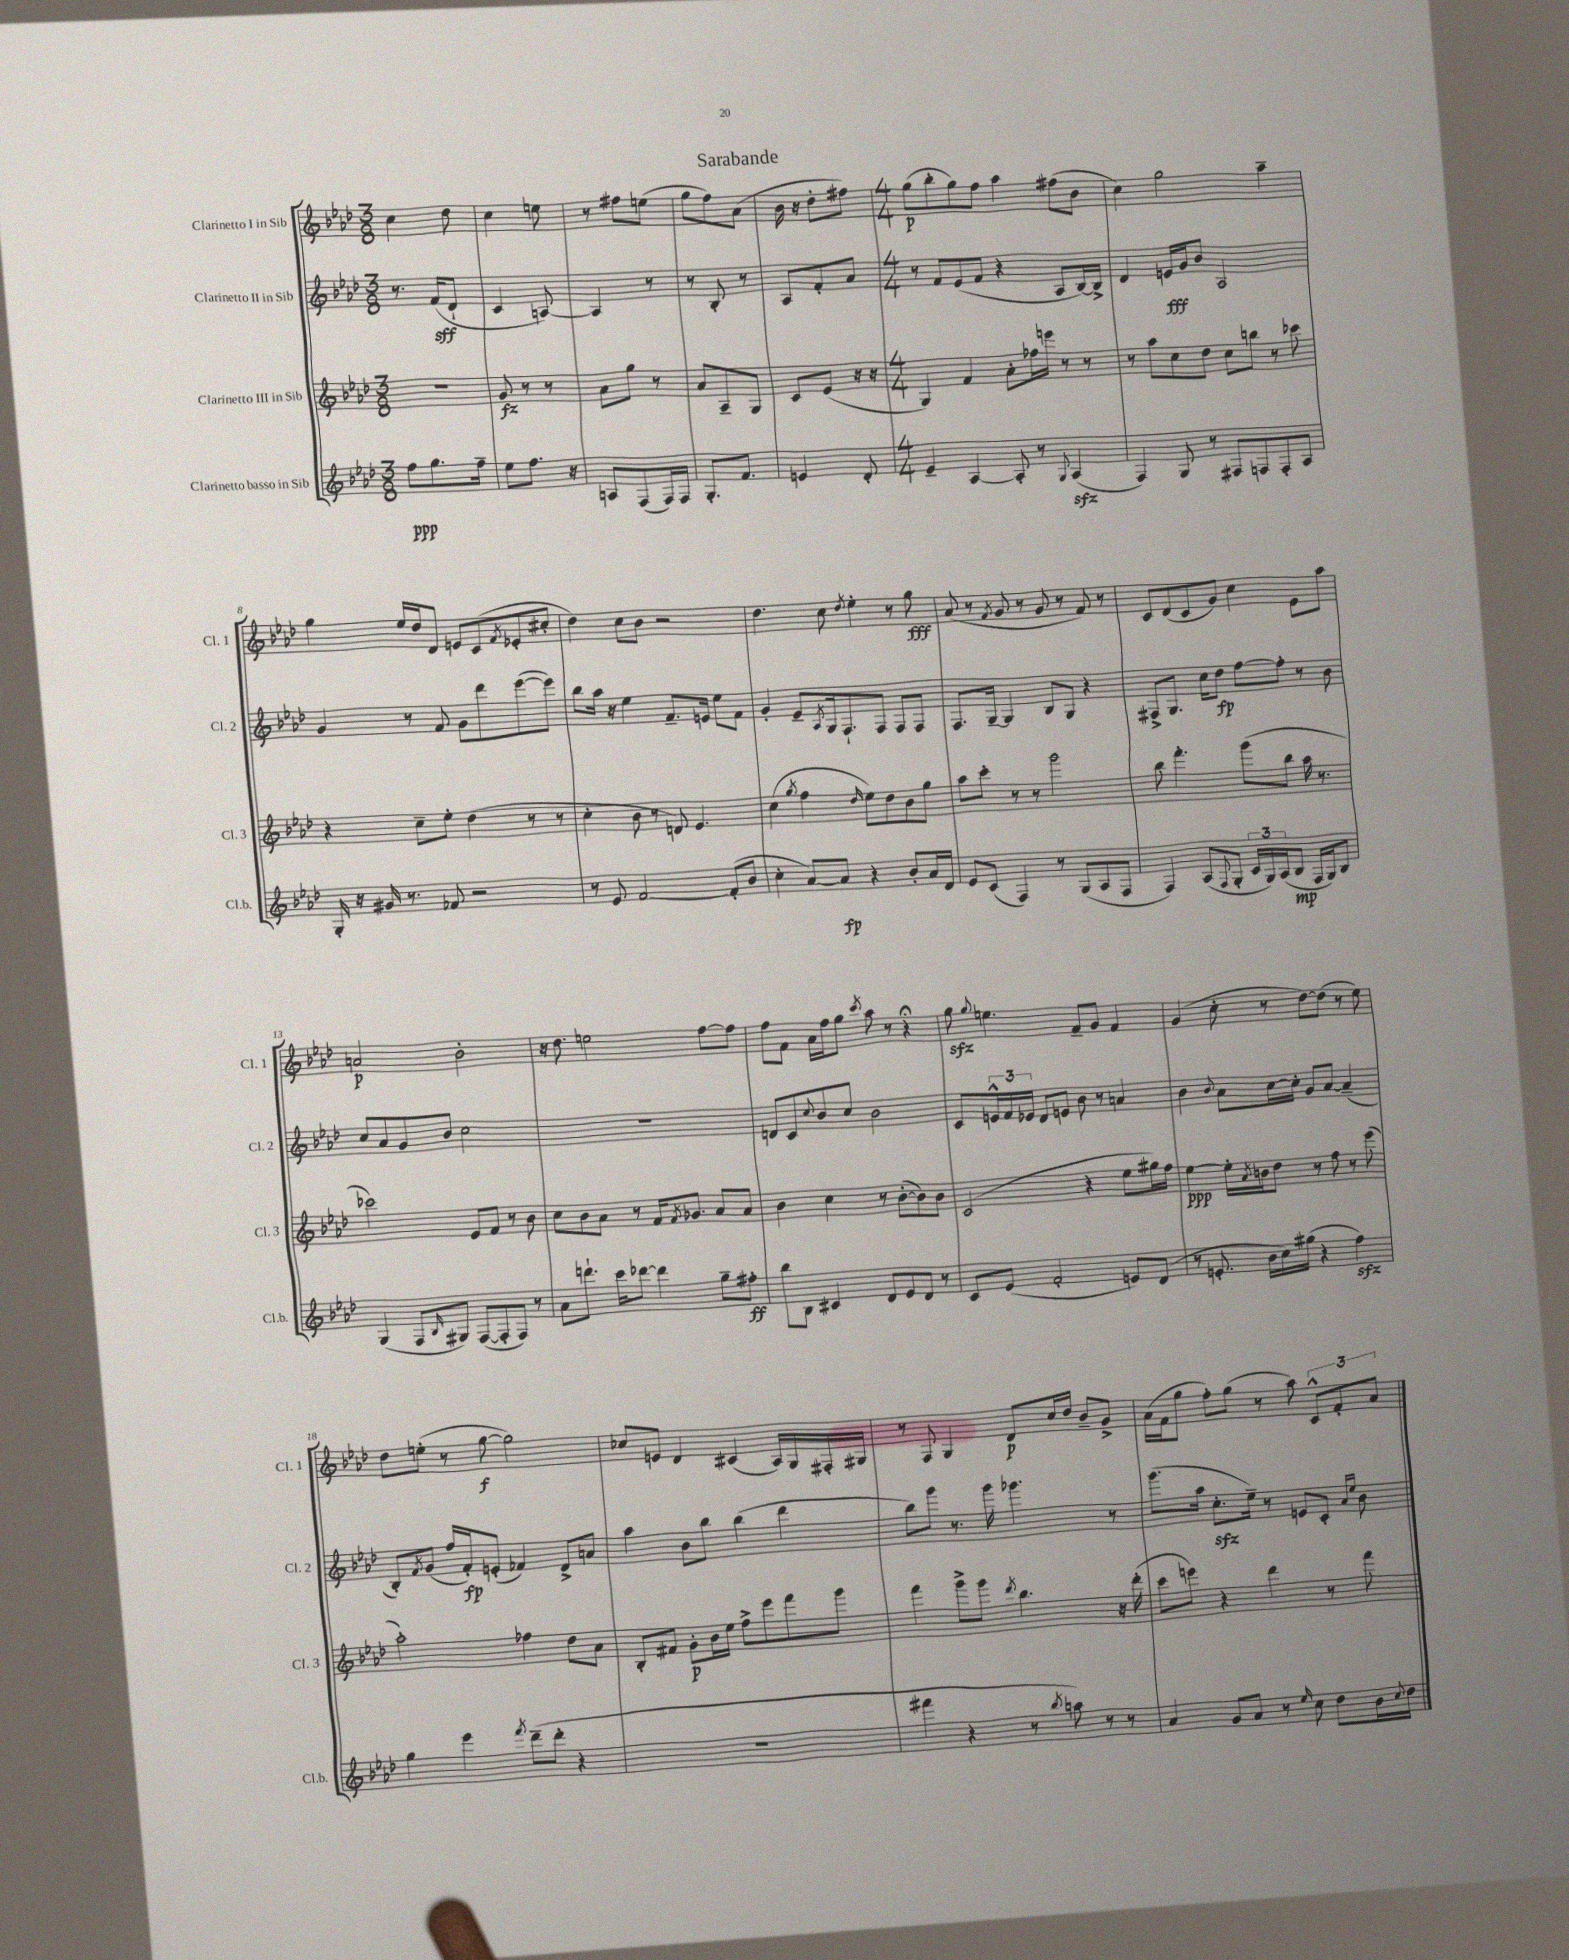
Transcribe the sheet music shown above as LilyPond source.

\header { title = "Sarabande" }
<<
\new StaffGroup <<
\new Staff = "s0" \with { instrumentName = "Clarinetto I in Sib" shortInstrumentName = "Cl. 1" } {
    \clef treble \key aes \major \numericTimeSignature \time 3/8
    c''4 des''8 |
    c''4 e''8 |
    r8 fis''8 e''8( |
    g''8 f''8) aes'8( |
    bes'16 r16 des''8-. fis''8) |
    \numericTimeSignature \time 4/4 g''8\p( bes''8-. g''8) f''8 aes''4 fis''8( bes'8 |
    c''4) g''2 aes''4-- |
    g''4 ees''16 des''16 des'8 e'8 c'8( \acciaccatura { f'8 } ees'8-. cis''8-. |
    des''4) c''8 bes'8 r2 |
    des''4. c''8 \acciaccatura { des''8 } ees''4-. r8 g''8\fff |
    aes'8( r8 \acciaccatura { f'8 } g'8 r8 g'8 r8 f'8) r8 |
    c'8 des'8( c'8 g'8) c''4 ees'8 aes''8 |
    a'2\p bes'2-. |
    r16 des''8. e''2 f''8~ f''8 |
    f''8 f'8 aes'16 f''16 g''8 \acciaccatura { c'''8 } aes''8 r8 r4\fermata |
    g''8\sfz \appoggiatura { g''8 } e''4. f'8-- g'8 f'4 |
    g'4( c''8-. r8 des''8~) des''8( r8 ees''8) |
    des''8 e''8-.( r8 g''8~\f g''2) |
    ces''8 e'8 des'4 cis'4( aes16) g16 fis16-. gis16 |
    r8 f8 g4 des'8\p c''16 des''16 bes'8-- g'8-> |
    aes'16( f'16 g''8 f''8-.) g''8( r8 aes''8) \tuplet 3/2 { c'8-^ f'8-. aes'8 } \bar "|." |
}
\new Staff = "s1" \with { instrumentName = "Clarinetto II in Sib" shortInstrumentName = "Cl. 2" } {
    \clef treble \key aes \major \numericTimeSignature \time 3/8
    r8. f'16\sff( des'8-! |
    c'4 a8~) |
    a4 r8 |
    r8 bes8-. r8 |
    aes8 f'8-. aes'8 |
    \numericTimeSignature \time 4/4 r8 f'8 ees'8( f'8 r4 aes8 bes16~) bes16-> |
    des'4 e'16\fff g'16 bes'8 aes2 |
    g'4 r8 f'8 g'8 des'''8 ees'''8~( ees'''8) |
    bes''8 aes''16 r16 ees''4 f'8.-- e'16 ees''8 f'8 |
    g'4-. ees'8-- \acciaccatura { aes8 } g16 f8.-! f8 f8 f8 |
    f8. g16~-- g4 bes8 g8 r4 |
    fis8-> g8. c''16 des''8\fp f''8~ f''8-. r8 bes'8 |
    c''8 aes'8 g'8 bes'8 c''2 |
    R1 |
    d'8 c'8 \appoggiatura { c''8 } bes'8 c''8 bes'2 |
    c'8 \tuplet 3/2 { e'16-^ f'16 ees'16 } des'8 e'8 bes'8 r8 a'4 |
    bes'4 \appoggiatura { bes'8 } aes'8 c''16~ c''16-. g'8 aes'8~ aes'4--( |
    bes8-.) \acciaccatura { f'8 } g'8( f''16 f'16-.\fp) e'8-.( fes'4) des'8-> a'8 |
    aes''4 bes'8 bes''8 bes''4( des'''4 |
    bes''8) g'''8 r8. g'''16 ges'''4. r8 |
    g'''8.( aes''16 c''8.-.\sfz ees''16--) r8 e'8 c'8-. \grace { aes'16 ees''16 } bes'8 \bar "|." |
}
\new Staff = "s2" \with { instrumentName = "Clarinetto III in Sib" shortInstrumentName = "Cl. 3" } {
    \clef treble \key aes \major \numericTimeSignature \time 3/8
    R4. |
    g'8\fz r8 r8 |
    aes'8 g''8 r8 |
    aes'8 aes8-- g8 |
    c'8 ees'8( r16 r16 |
    \numericTimeSignature \time 4/4 g4) f'4 aes'8-. fes''16 e'''16 r8 r8 |
    r8 aes''8 c''8 des''8 c''8 b''8 r8 ces'''8 |
    r4 c''8-- ees''8-. des''4( r8 r8 |
    c''4-. bes'8 r8 d'8) ees'4. |
    c''4( \acciaccatura { g''8 } f''4 \grace { des''16 } ees''8) des''8 bes'8 g''8 |
    aes''8 c'''8-. r8 r8 g'''2 |
    bes''8 f'''4.-. g'''8( bes''8 aes''16 r8. |
    ces'''2) ees'8 f'8 r8 bes'8 |
    c''8 bes'8 aes'8 r8 f'16 \acciaccatura { f'8 } ges'8. aes'8 aes'8 |
    bes'4 c''4 r8 bes'8~-.( bes'8) bes'8 |
    c'2( r4 ees''8 gis''16) f''16 |
    ees''4~\ppp ees''16-. \acciaccatura { aes'8 } b'16 des''8 r8 f''8 r8 ees'''8( |
    aes''2-.) fes''4 des''8 aes'8 |
    bes8-. fis'8 g'8-.\p bes'16 ees''16 f''8-> ees'''8 f'''8 g'''8 |
    f'''4 g'''8-> g'''8 \acciaccatura { des'''8 } bes''4. r16 des'''16-.( |
    c'''8 e'''8) r4 des'''4 r8 f'''8 \bar "|." |
}
\new Staff = "s3" \with { instrumentName = "Clarinetto basso in Sib" shortInstrumentName = "Cl.b." } {
    \clef treble \key aes \major \numericTimeSignature \time 3/8
    f''8\ppp g''8. f''16-- |
    ees''8 f''8. r16 |
    a8 f8( f16) f16 |
    g8.-. f'8. |
    e'4 des'8-. |
    \numericTimeSignature \time 4/4 ees'4-- aes4~ aes8-. r8 \appoggiatura { g8 } aes4\sfz( |
    f4) g8 r8 fis8 f8 f8-. aes8 |
    g16-. r16 gis'16 r8. fes'8 r2 |
    r8 ees'8 f'2~ f'8-.( bes'8 |
    c''4-. aes'8~) aes'8\fp r4 bes'8-. aes'16 des'16 |
    ees'8 c'8( f4) r8 g8( aes8 f8 |
    f4) aes8( \appoggiatura { f8 } g8-. \tuplet 3/2 { c'16 g16) aes16( } bes8\mp f16 g16) bes8 |
    g4( f8 \grace { bes16 } gis8) f8~( f8-. f8) r8 |
    aes'8 d'''8.-! c'''16 des'''8~ des'''4 g''8-- fis''8-.\ff |
    bes''8 bes8 cis'4 des'8 ees'8 des'8 r8 |
    c'8 ees'8( f'2-. e'8) des'8( |
    r8 e'8.-. bes'16 c''16) gis''16( r4 f''4\sfz) |
    g''4 ees'''4 \acciaccatura { f'''8 } des'''8--( des'''8-. r4 |
    R1 |
    fis'''4 r4 r8 \acciaccatura { bes''8 } a''8) r8 r8 |
    aes'4 g'8 aes'8 r8 \grace { ees''16 } c''8 des''8 bes'16 \appoggiatura { c''8 } des''16 \bar "|." |
}
>>
>>
